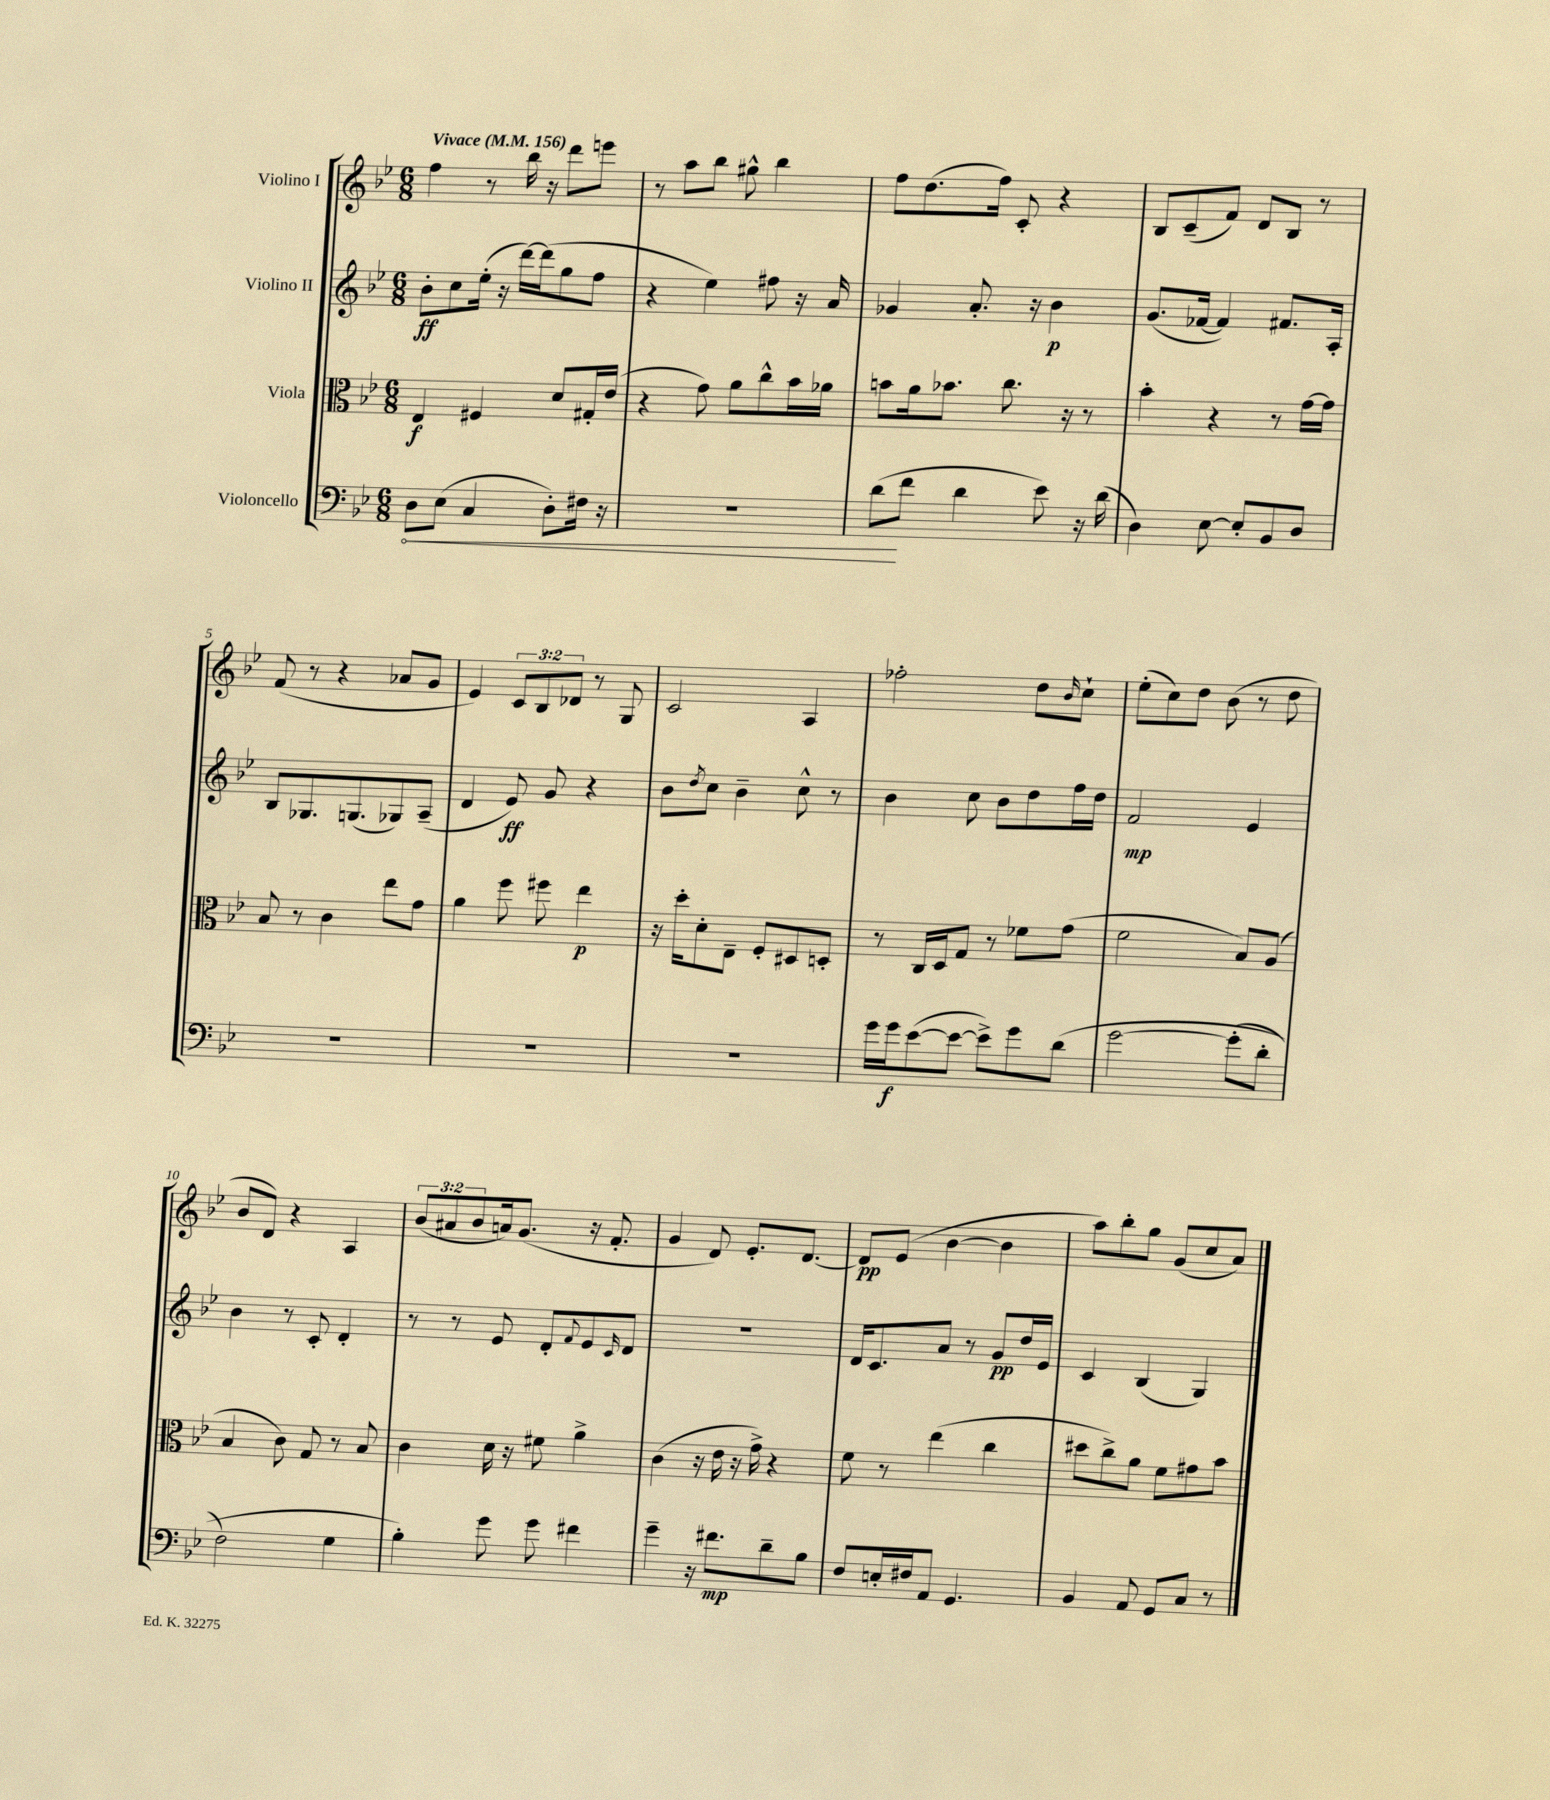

**kern	**kern	**kern	**kern
*staff4	*staff3	*staff2	*staff1
*clefF4	*clefC3	*clefG2	*clefG2
*k[b-e-]	*k[b-e-]	*k[b-e-]	*k[b-e-]
*M6/8	*M6/8	*M6/8	*M6/8
*MM156	*MM156	*MM156	*MM156
8D	4E-	8b-'	4ff
(8E-	.	8cc	.
4C	4F#	(16ee-'	8r
.	.	16r	.
.	.	[16ddd)	16bb-
.	.	(16ddd]	16r
8D')	8d	8gg	8ddd
16F#	16G#'	8ff	8eee
16r	(16e-	.	.
=	=	=	=
2.r	4r	4r	8r
.	.	.	8aa
.	8g)	4ee-)	8bb-
.	8a	.	8gg#^^
.	8cc^^	8ff#	4bb-
.	16b-	16r	.
.	16a-	16a	.
=	=	=	=
(8d	8b	4g-	8ff
8f	16a	.	(8.dd
.	8.b-	.	.
4d	.	8.a'	.
.	.	.	16ff)
.	8.cc	.	8c'
.	.	16r	.
8e-)	.	4b-	4r
.	16r	.	.
16r	8r	.	.
(16d	.	.	.
=	=	=	=
4D)	4b-'	(8.g	8B-
.	.	.	(8c~
.	.	[16f-	.
[8E-	4r	4f-])	8f)
8E-']	.	.	8d
8BB-	8r	8.f#	8B-
8D	[16g	.	8r
.	16g]	16A'	.
=	=	=	=
2.r	8B-	8B-	(8f
.	8r	8.G-	8r
.	4c	.	4r
.	.	(8.G	.
.	8ee-	8G-)	8a-
.	8g	(8A~	8g
=	=	=	=
2.r	4a	4d	4e-)
.	8ff	8e-)	12c
.	.	.	12B-
.	8ff#	8g	.
.	.	.	12d-
.	4ee-	4r	8r
.	.	.	8G
=	=	=	=
2.r	16r	8b-	2c
.	16dd'	.	.
.	.	8qdd	.
.	8d'	8cc	.
.	8E-~	4b-~	.
.	8F'	.	.
.	8D#	8cc^^	4A
.	8D'	8r	.
=	=	=	=
16g	8r	4b-	2ff-'
16g	.	.	.
([8e-	16C	.	.
.	16D	.	.
8e-_	8G	8cc	.
8e-^])	8r	8b-	.
8g	8f-	8dd	8dd
.	.	.	16qqb-
&(8d	(8g	16ff	8cc`
.	.	16dd	.
=	=	=	=
[2g	2f	2f	(8ee-'
.	.	.	8cc)
.	.	.	8dd
.	.	.	(8b-
(8g']	8B-)	4e-	8r
8d'	(8A	.	8dd
=	=	=	=
2F)	4B-	4b-	8b-
.	.	.	8d)
.	8c)	8r	4r
.	8G	8c'	.
4G	8r	4d'	4A
.	8B-	.	.
=	=	=	=
4B-'&)	4c	8r	(12b-
.	.	.	12a#
.	.	8r	.
.	.	.	12b-
8g	16d	8e-	16a)
.	16r	.	(8.g
8g	8f#	8d'	.
.	.	8qqf	.
4f#	4a^	8e-	16r
.	.	.	8.f'
.	.	16qqc	.
.	.	8d	.
=	=	=	=
4g~	(4c	2.r	4g
16r	16r	.	8d)
8.f#	16e-	.	.
.	16r	.	8.e-'
.	16g^)	.	.
8d~	4r	.	.
.	.	.	[8.d
8B-	.	.	.
=	=	=	=
8F	8f	16d	8d]
.	.	8.c	.
16E'	8r	.	(8e-
16F#	.	.	.
8AA	(4ee-	8a	[4b-
4.GG	.	8r	.
.	4cc	8g	4b-]
.	.	16dd	.
.	.	16e-	.
=	=	=	=
4BB-	8dd#	4c	8aa)
.	8cc^)	.	8bb-'
8AA	8a	(4B-	8gg
8GG	8f	.	(8g
8C	8g#	4G)	8cc
8r	8b-	.	8a)
==	==	==	==
*-	*-	*-	*-
